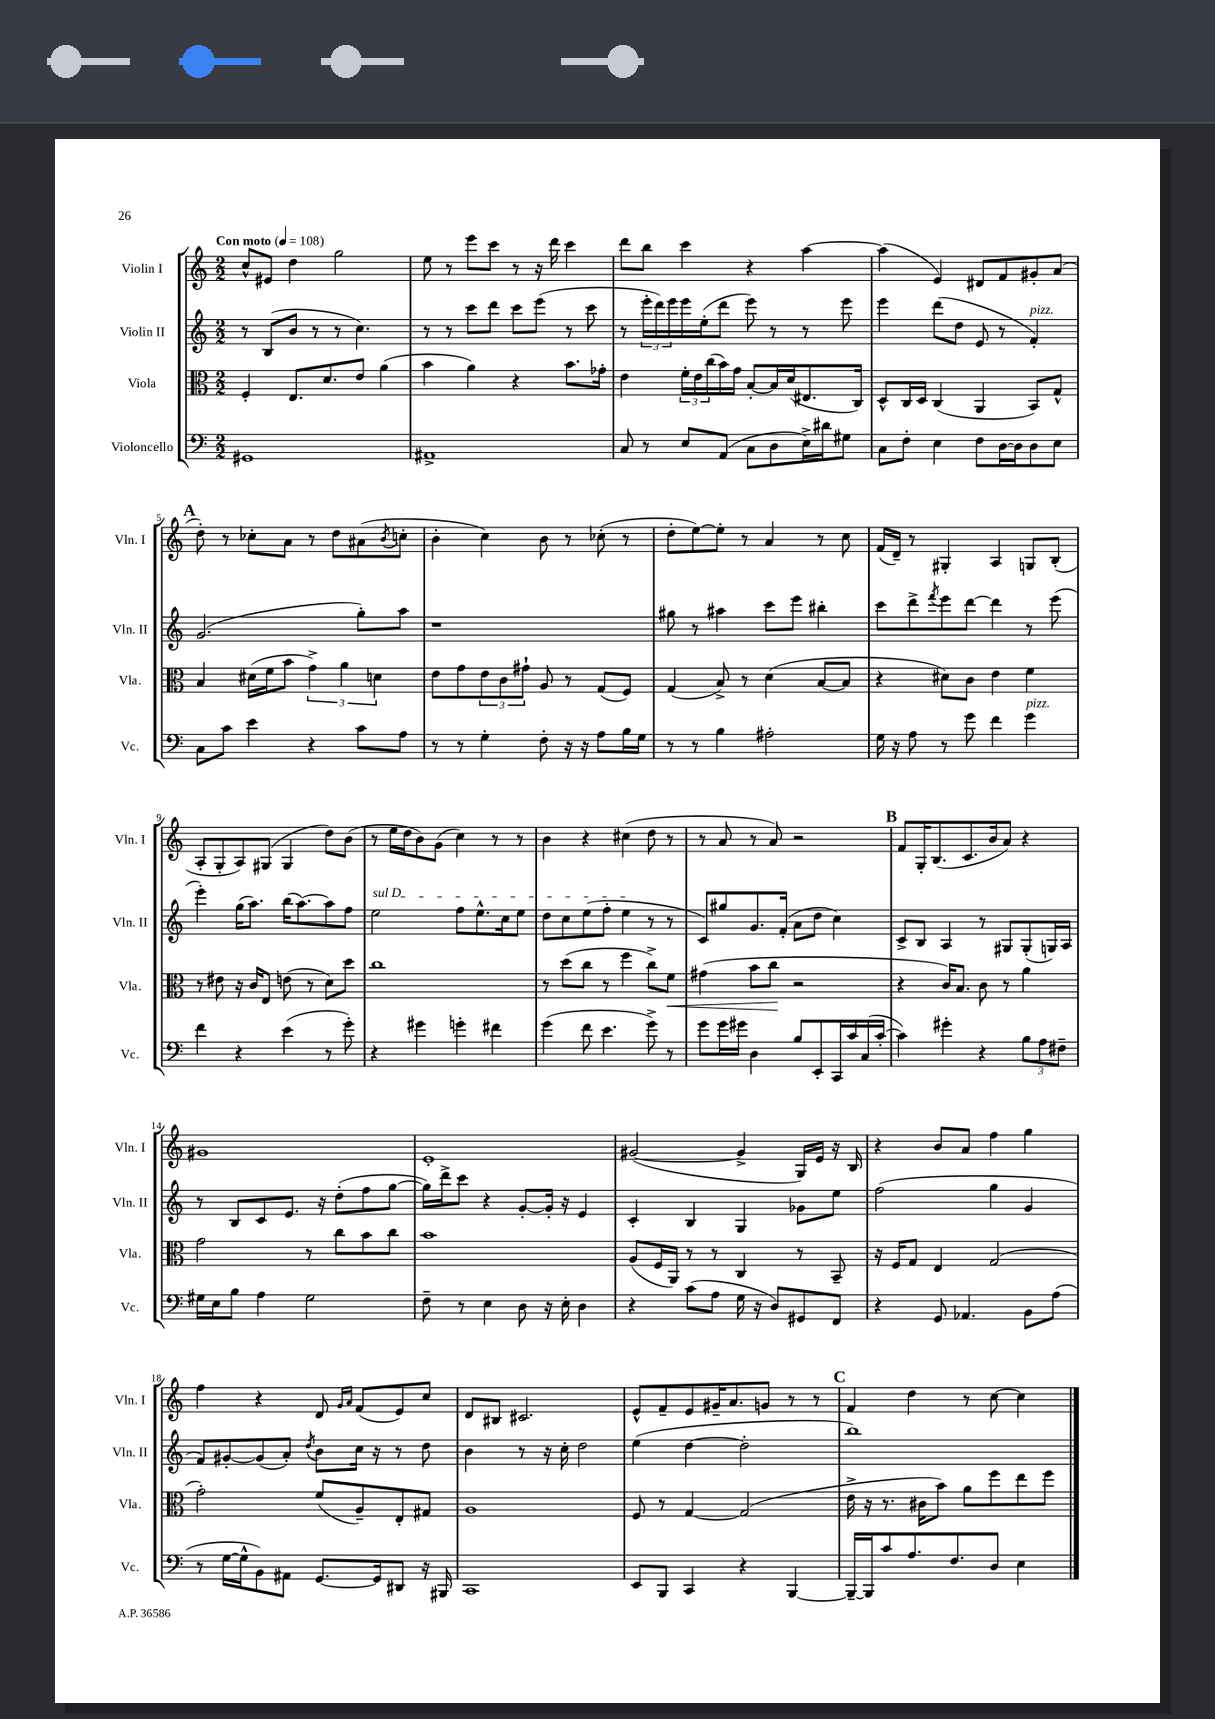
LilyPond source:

<<
\new StaffGroup <<
\new Staff = "s0" \with { instrumentName = "Violin I" shortInstrumentName = "Vln. I" } {
    \clef treble \key c \major \numericTimeSignature \time 2/2 \tempo "Con moto" 4 = 108
    c''8-^ eis'8 d''4 g''2 |
    e''8 r8 e'''8 c'''8 r8 r16 d'''16 c'''4 |
    d'''8 b''8 c'''4 r4 a''4~ |
    a''4( e'4) dis'8 f'8 gis'8-. a'8( |
    \mark \markup { \bold "A" } d''8-.) r8 ces''8-. a'8 r8 d''8 ais'8( \acciaccatura { b'8 } c''8-. |
    b'4-. c''4) b'8 r8 ces''8-.( r8 |
    d''8-. e''8~) e''8-. r8 a'4 r8 c''8 |
    f'16( d'16--) r8 gis4-. a4 g8 b8-.( |
    a8-. g8-. a8) gis8( gis4 d''8) b'8( |
    r8 e''16 d''16 b'8) g'8( c''4) r8 r8 |
    b'4 r4 cis''4( d''8 r8 |
    r8 a'8 r8 a'8) r2 |
    \mark \markup { \bold "B" } f'8 g16-. b8.( c'8. b'16 a'8) r4 |
    gis'1 |
    e'1-. |
    gis'2~( gis'4-> g16) e'16 r16 b16 |
    r4 b'8 a'8 f''4 g''4 |
    f''4 r4 d'8 \grace { g'16 a'16 } f'8( e'8) c''8 |
    d'8 bis8 cis'2. |
    e'8-^ f'8-- e'8 gis'16-- a'8. g'8 r8 r8 |
    \mark \markup { \bold "C" } f'4 d''4 r8 c''8~ c''4 \bar "|." |
}
\new Staff = "s1" \with { instrumentName = "Violin II" shortInstrumentName = "Vln. II" } {
    \clef treble \key c \major \numericTimeSignature \time 2/2
    r8 b8( b'8 r8 r8 c''4.) |
    r8 r8 c'''8 d'''8 c'''8 e'''8( r8 c'''8 |
    r8 \tuplet 3/2 { e'''16-. d'''16) e'''16 } e'''16 e''16-.( d'''8 e'''8) r8 r8 e'''8 |
    e'''4 d'''8( d''8 e'8 r8 f'4-.^\markup { \italic "pizz." }) |
    \mark \markup { \bold "A" } g'2.( g''8-.) a''8 |
    r1 |
    gis''8 r8 ais''4 c'''8 e'''8 bis''4-. |
    c'''8 d'''8-> \acciaccatura { f'''8 } e'''8 d'''8~ d'''4 r8 e'''8( |
    e'''4-.) g''16( a''8.) b''16( a''8.~) a''8 f''8 |
    \once \override TextSpanner.bound-details.left.text = \markup { \italic "sul D" } e''2\startTextSpan f''8 e''8.-^ c''16 e''8 |
    d''8 c''8 e''8( f''8-. e''4\stopTextSpan r8 r8 |
    c'8) gis''8 g'8. f'16-.( a'8 d''8 c''4) |
    \mark \markup { \bold "B" } c'8-> b8 a4 r8 gis8 gis8-.( g16) a16 |
    r8 b8 c'8 e'8. r16 d''8-.( f''8 g''8~ |
    g''16) d'''16-> c'''8 r4 g'8~-. g'16-. r16 e'4 |
    c'4-. b4 g4 ges'8 e''8 |
    f''2( g''4 g'4 |
    f'8) gis'8~-. gis'8( a'8-.) \acciaccatura { d''8 } b'8 c''16 r16 r8 d''8 |
    b'4 r8 r16 c''16-. d''2 |
    e''4( d''4~ d''2-. |
    \mark \markup { \bold "C" } b''1) \bar "|." |
}
\new Staff = "s2" \with { instrumentName = "Viola" shortInstrumentName = "Vla." } {
    \clef alto \key c \major \numericTimeSignature \time 2/2
    f4-. e8. d'8. e'8 a'4( |
    b'4 a'4) r4 b'8. ges'16-. |
    e'4 \tuplet 3/2 { f'16-. e'16 c''16( } b'16) g'16 b8~-. b16 d'16( eis8. c16) |
    d8-^ c16 d16 c4( a,4 b,8) g8-^ |
    \mark \markup { \bold "A" } b4 dis'16( f'16 b'8 \tuplet 3/2 { g'4->) a'4 d'4 } |
    e'8 g'8 \tuplet 3/2 { e'8 c'8 gis'8-! } a8 r8 g8( f8) |
    g4( b8->) r8 d'4( b8~ b8 |
    r4 dis'8) c'8 e'4 f'4 |
    r8 eis'8 r16 c'16 e8 e'8( r8 d'8) d''8 |
    c''1 |
    r8 d''8( c''8 r8 f''4 c''8->) f'8\< |
    gis'4( b'8 c''8\! r2 |
    \mark \markup { \bold "B" } r4 c'16) b8. c'8 r8 a'4 |
    g'2 r8 c''8 b'8 c''8 |
    b'1 |
    a8( f16 a,16) r8 r8 c4 r8 b,8-- |
    r16 f16 g8 e4 g2( |
    g'2-.) f'8( a8--) e8-. gis8 |
    a1 |
    f8 r8 g4~ g2( |
    \mark \markup { \bold "C" } e'16-> r16 r8. cis'16 b'8) a'8 f''8 e''8 f''8 \bar "|." |
}
\new Staff = "s3" \with { instrumentName = "Violoncello" shortInstrumentName = "Vc." } {
    \clef bass \key c \major \numericTimeSignature \time 2/2
    gis,1 |
    ais,1-> |
    c8 r8 e8 a,8( c8 d8 e16->) dis'16 gis8 |
    c8 f8-. e4 f8 d16~ d16 d8 e8 |
    \mark \markup { \bold "A" } c8 c'8 e'4 r4 c'8 a8 |
    r8 r8 g4-. f8-. r16 r16 a8 b16 g16 |
    r8 r8 b4 ais2-. |
    g16 r16 a8 r8 g'8 f'4 g'4^\markup { \italic "pizz." } |
    f'4 r4 e'4( r8 g'8-.) |
    r4 gis'4 g'4-. fis'4 |
    g'4( f'8 e'4. g'8->) r8 |
    g'8 g'16 gis'16 d4 b8 e,8-. c,16 c'16 c16( c'16~-. |
    \mark \markup { \bold "B" } c'4) gis'4-. r4 \tuplet 3/2 { b8 a8 fis8-- } |
    gis16 e16 b8 a4 gis2 |
    f8-- r8 e4 d8 r16 e16-. d4 |
    r4 c'8( a8 g16 r16 d8) gis,8 f,8 |
    r4 g,8 aes,4. b,8 a8( |
    r8 g16~ g16-^ b,8) ais,8 g,8.~ g,16 dis,8 r16 bis,,16 |
    c,1 |
    e,8 b,,8 c,4 r4 b,,4~ |
    \mark \markup { \bold "C" } b,,16~-- b,,16 c'8 a8. f8. d8 e4 \bar "|." |
}
>>
>>
